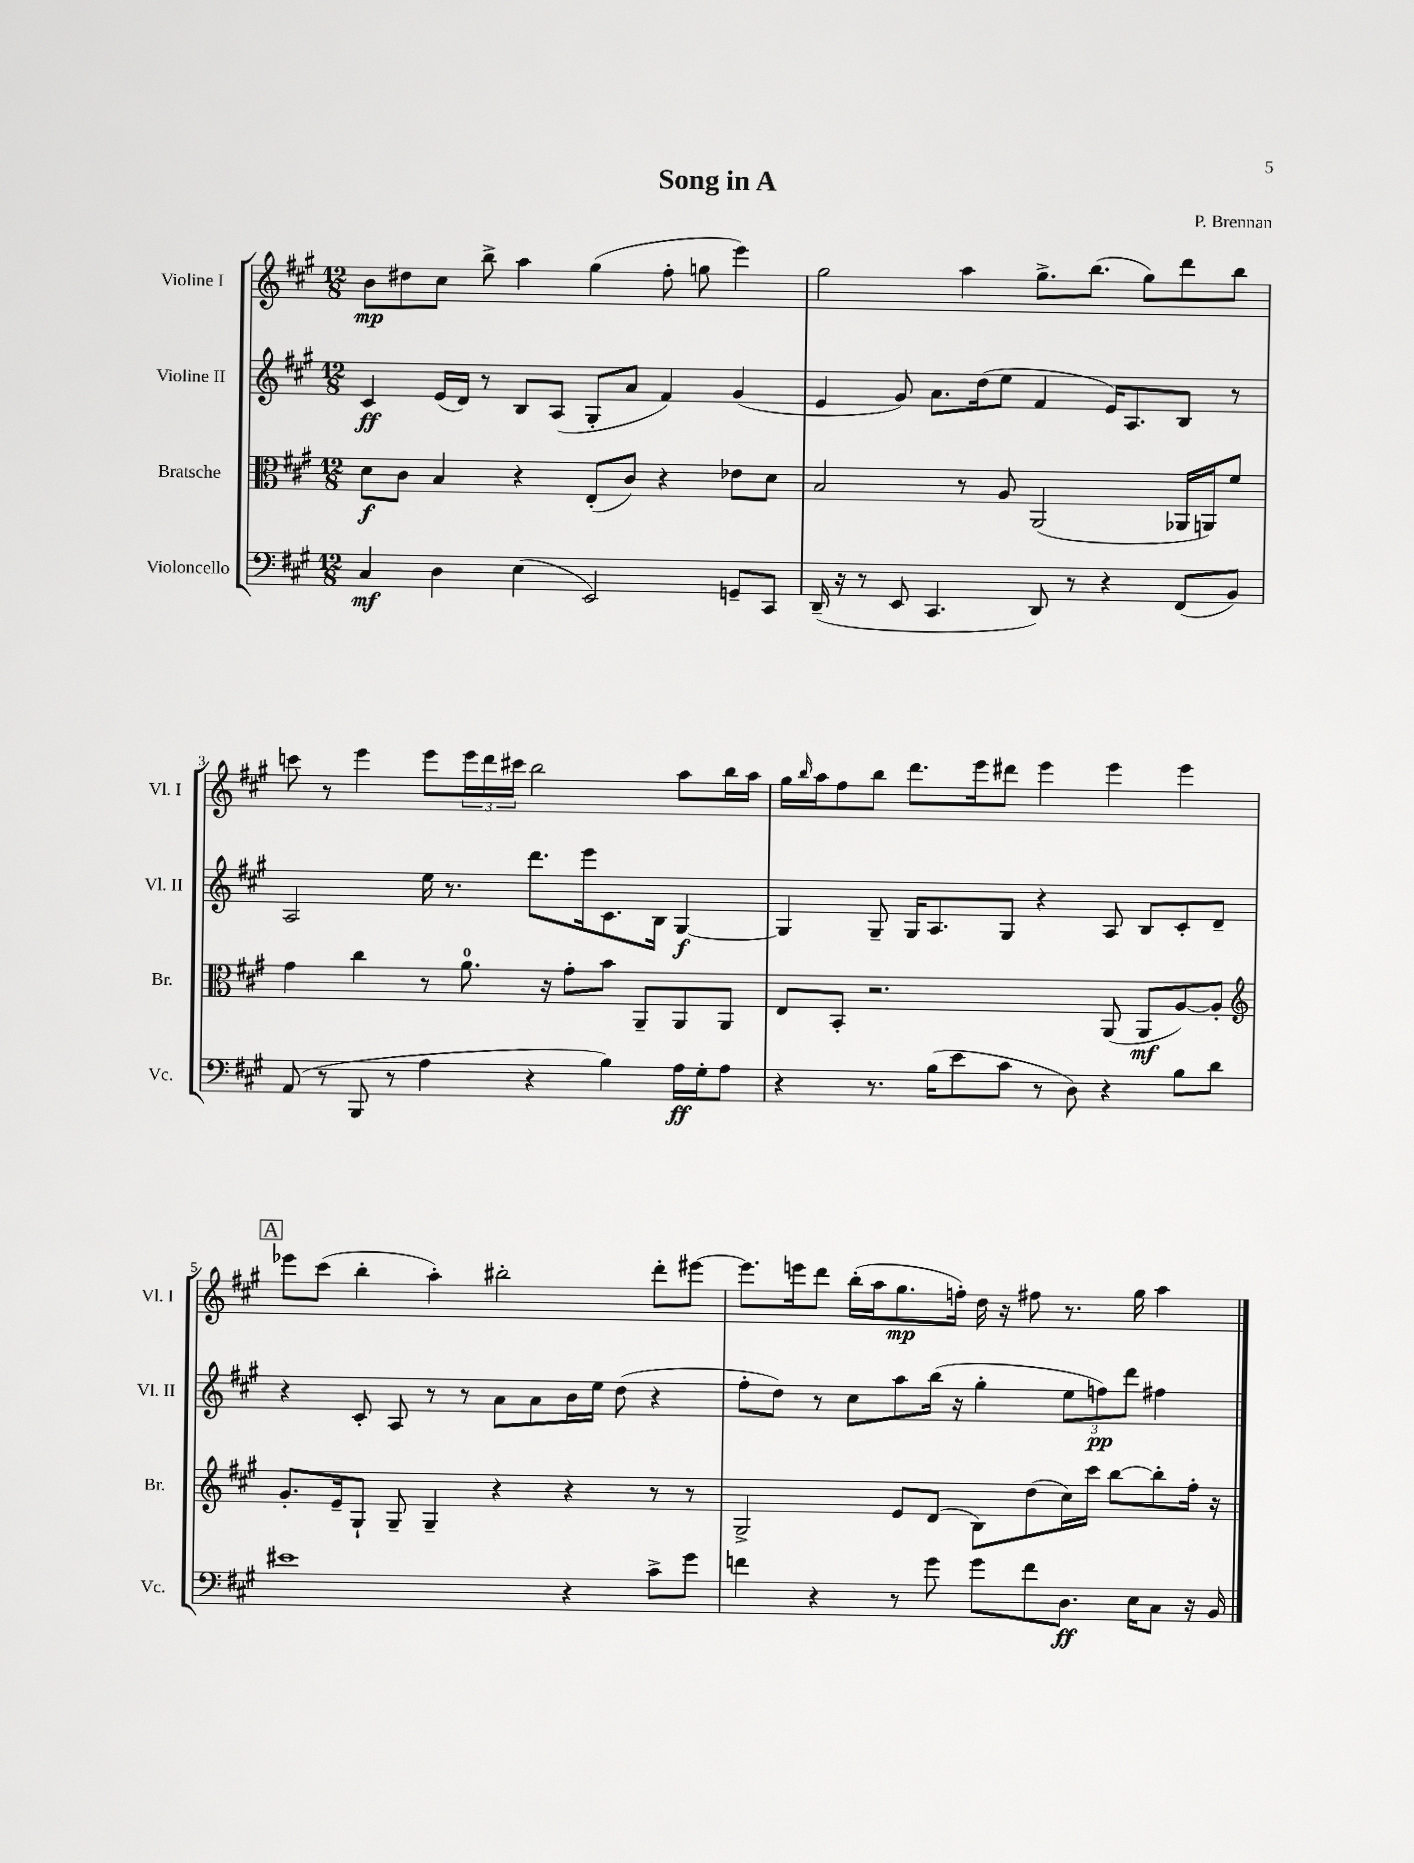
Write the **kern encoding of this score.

**kern	**dynam	**kern	**dynam	**kern	**dynam	**kern	**dynam
*part4	*part4	*part3	*part3	*part2	*part2	*part1	*part1
*staff4	*staff4	*staff3	*staff3	*staff2	*staff2	*staff1	*staff1
*I"Violoncello	*	*I"Bratsche	*	*I"Violine II	*	*I"Violine I	*
*I'Vc.	*	*I'Br.	*	*I'Vl. II	*	*I'Vl. I	*
*clefF4	*	*clefC3	*	*clefG2	*	*clefG2	*
*k[f#c#g#]	*	*k[f#c#g#]	*	*k[f#c#g#]	*	*k[f#c#g#]	*
*M12/8	*	*M12/8	*	*M12/8	*	*M12/8	*
=1	=1	=1	=1	=1	=1	=1	=1
4C#/	mf	8d\L	f	4c#/	ff	8b\L	mp
.	.	8c#\J	.	.	.	8dd#X\	.
4D\	.	4B/	.	(16e/LL	.	8cc#\J	.
.	.	.	.	16d/JJ)	.	.	.
.	.	.	.	8r	.	8bb^\	.
(4E\	.	4r	.	8B/L	.	4aa\	.
.	.	.	.	(8A/J	.	.	.
2EE/)	.	(8E'/L	.	8G#'/L	.	(4gg#\	.
.	.	8c#/J)	.	8a/J	.	.	.
.	.	4r	.	4f#/)	.	8ff#'\	.
.	.	.	.	.	.	8ggn\	.
8GGn~/L	.	8e-X\L	.	(4g#/	.	4eee\)	.
8CC#/J	.	8d\J	.	.	.	.	.
=2	=2	=2	=2	=2	=2	=2	=2
(16DD~/	.	2B/	.	4e/	.	2gg#\	.
16r	.	.	.	.	.	.	.
8r	.	.	.	.	.	.	.
8EE/	.	.	.	8g#/)	.	.	.
4.CC#/	.	.	.	8.a\L	.	.	.
.	.	8r	.	.	.	4aa\	.
.	.	.	.	(16dd\k	.	.	.
.	.	8A/	.	8ee\J	.	.	.
8DD/)	.	(2AA/	.	4f#/	.	8.gg#^\L	.
8r	.	.	.	.	.	.	.
.	.	.	.	.	.	(8.bb\J	.
4r	.	.	.	16e/KL)	.	.	.
.	.	.	.	8.A/	.	.	.
.	.	.	.	.	.	8gg#\L)	.
(8FF#/L	.	16AA-X/LL	.	8B/J	.	8ddd\	.
.	.	16AAn/J)	.	.	.	.	.
8BB/J)	.	8f#/J	.	8r	.	8bb\J	.
!!LO:LB:g=z
=3	=3	=3	=3	=3	=3	=3	=3
(8AA/	.	4g#\	.	2A/	.	8cccn\	.
8r	.	.	.	.	.	8r	.
8BBB/	.	4cc#\	.	.	.	4eee\	.
8r	.	.	.	.	.	.	.
4A\	.	8r	.	16ee\	.	8eee\L	.
.	.	.	.	8.r	.	.	.
.	.	8.a\	.	.	.	24eee\L	.
.	.	.	.	.	.	24ddd\	.
.	.	.	.	.	.	24ccc#X\JJ	.
4r	.	.	.	8.ddd\L	.	2bb\	.
.	.	16r	.	.	.	.	.
.	.	8g#'\L	.	.	.	.	.
.	.	.	.	16eee\k	.	.	.
4B\)	.	8b\J	.	8.c#\	.	.	.
.	.	8AA~/L	.	.	.	.	.
.	.	.	.	16B\Jk	.	.	.
16A\LL	ff	8AA/	.	[4G#/	f	8aa\L	.
16G#'\J	.	.	.	.	.	.	.
8A\J	.	8AA/J	.	.	.	16bb\L	.
.	.	.	.	.	.	16aa\JJ	.
=4	=4	=4	=4	=4	=4	=4	=4
4r	.	8E/L	.	4G#/]	.	16gg#\LL	.
.	.	.	.	.	.	16qqbb/	.
.	.	.	.	.	.	16aa\J	.
.	.	8BB'/J	.	.	.	8ff#\	.
8.r	.	2.r	.	8G#~/	.	8bb\J	.
.	.	.	.	16G#/KL	.	8.ddd\L	.
(16B\KL	.	.	.	8.A/	.	.	.
8e\	.	.	.	.	.	.	.
.	.	.	.	.	.	16eee\k	.
8c#\J	.	.	.	8G#/J	.	8ddd#X\J	.
8r	.	.	.	4r	.	4eee\	.
8D\)	.	.	.	.	.	.	.
4r	.	(8AA/	.	8A/	.	4eee\	.
.	.	8AA/L	mf	8B/L	.	.	.
8B\L	.	[8A/)	.	8c#'/	.	4eee\	.
8d\J	.	8A'/J]	.	8d~/J	.	.	.
!!LO:LB:g=z
!!LO:REH:place=s1:t=A
=5	=5	=5	=5	=5	=5	=5	=5
*	*	*clefG2	*	*	*	*	*
1e#X	.	8.g#'/L	.	4r	.	8eee-X\L	.
.	.	.	.	.	.	(8ccc#\J	.
.	.	16e~/k	.	.	.	.	.
.	.	8G#`/J	.	8c#'/	.	4bb'\	.
.	.	8G#~/	.	8A/	.	.	.
.	.	4G#~/	.	8r	.	4aa'\)	.
.	.	.	.	8r	.	.	.
.	.	4r	.	8a\L	.	2bb#X'\	.
.	.	.	.	8a\	.	.	.
4r	.	4r	.	16b\L	.	.	.
.	.	.	.	16ee\JJ	.	.	.
.	.	.	.	(8dd\	.	.	.
8c#^\L	.	8r	.	4r	.	8ddd'\L	.
8g#\J	.	8r	.	.	.	[8eee#X\J	.
=6	=6	=6	=6	=6	=6	=6	=6
4fn\	.	2G#^/	.	8ff#'\L	.	8.eee#\L]	.
.	.	.	.	8dd\J)	.	.	.
.	.	.	.	.	.	16eeen\k	.
4r	.	.	.	8r	.	8ddd\J	.
.	.	.	.	8cc#\L	.	(16bb'\LL	.
.	.	.	.	.	.	16aa\J	.
8r	.	8e/L	.	8aa\	.	8.gg#\	mp
8g#\	.	(8d/J	.	(16bb\Jk	.	.	.
.	.	.	.	16r	.	16ffn'\Jk)	.
8g#\L	.	8B\L)	.	4gg#'\	.	16dd\	.
.	.	.	.	.	.	16r	.
8f\	.	(8dd\	.	.	.	8ff#X\	.
8.D\J	ff	16cc#\L)	.	12ee\L	.	8.r	.
.	.	16ccc#\JJ	.	.	.	.	.
.	.	.	.	12ffn\)	pp	.	.
.	.	[8bb\L	.	.	.	.	.
.	.	.	.	12ddd\J	.	.	.
16E\KL	.	.	.	.	.	16gg#\	.
8C#\J	.	8bb'\]	.	4ff#X\	.	4aa\	.
16r	.	16ff#'\Jk	.	.	.	.	.
16BB/	.	16r	.	.	.	.	.
==	==	==	==	==	==	==	==
*-	*-	*-	*-	*-	*-	*-	*-
